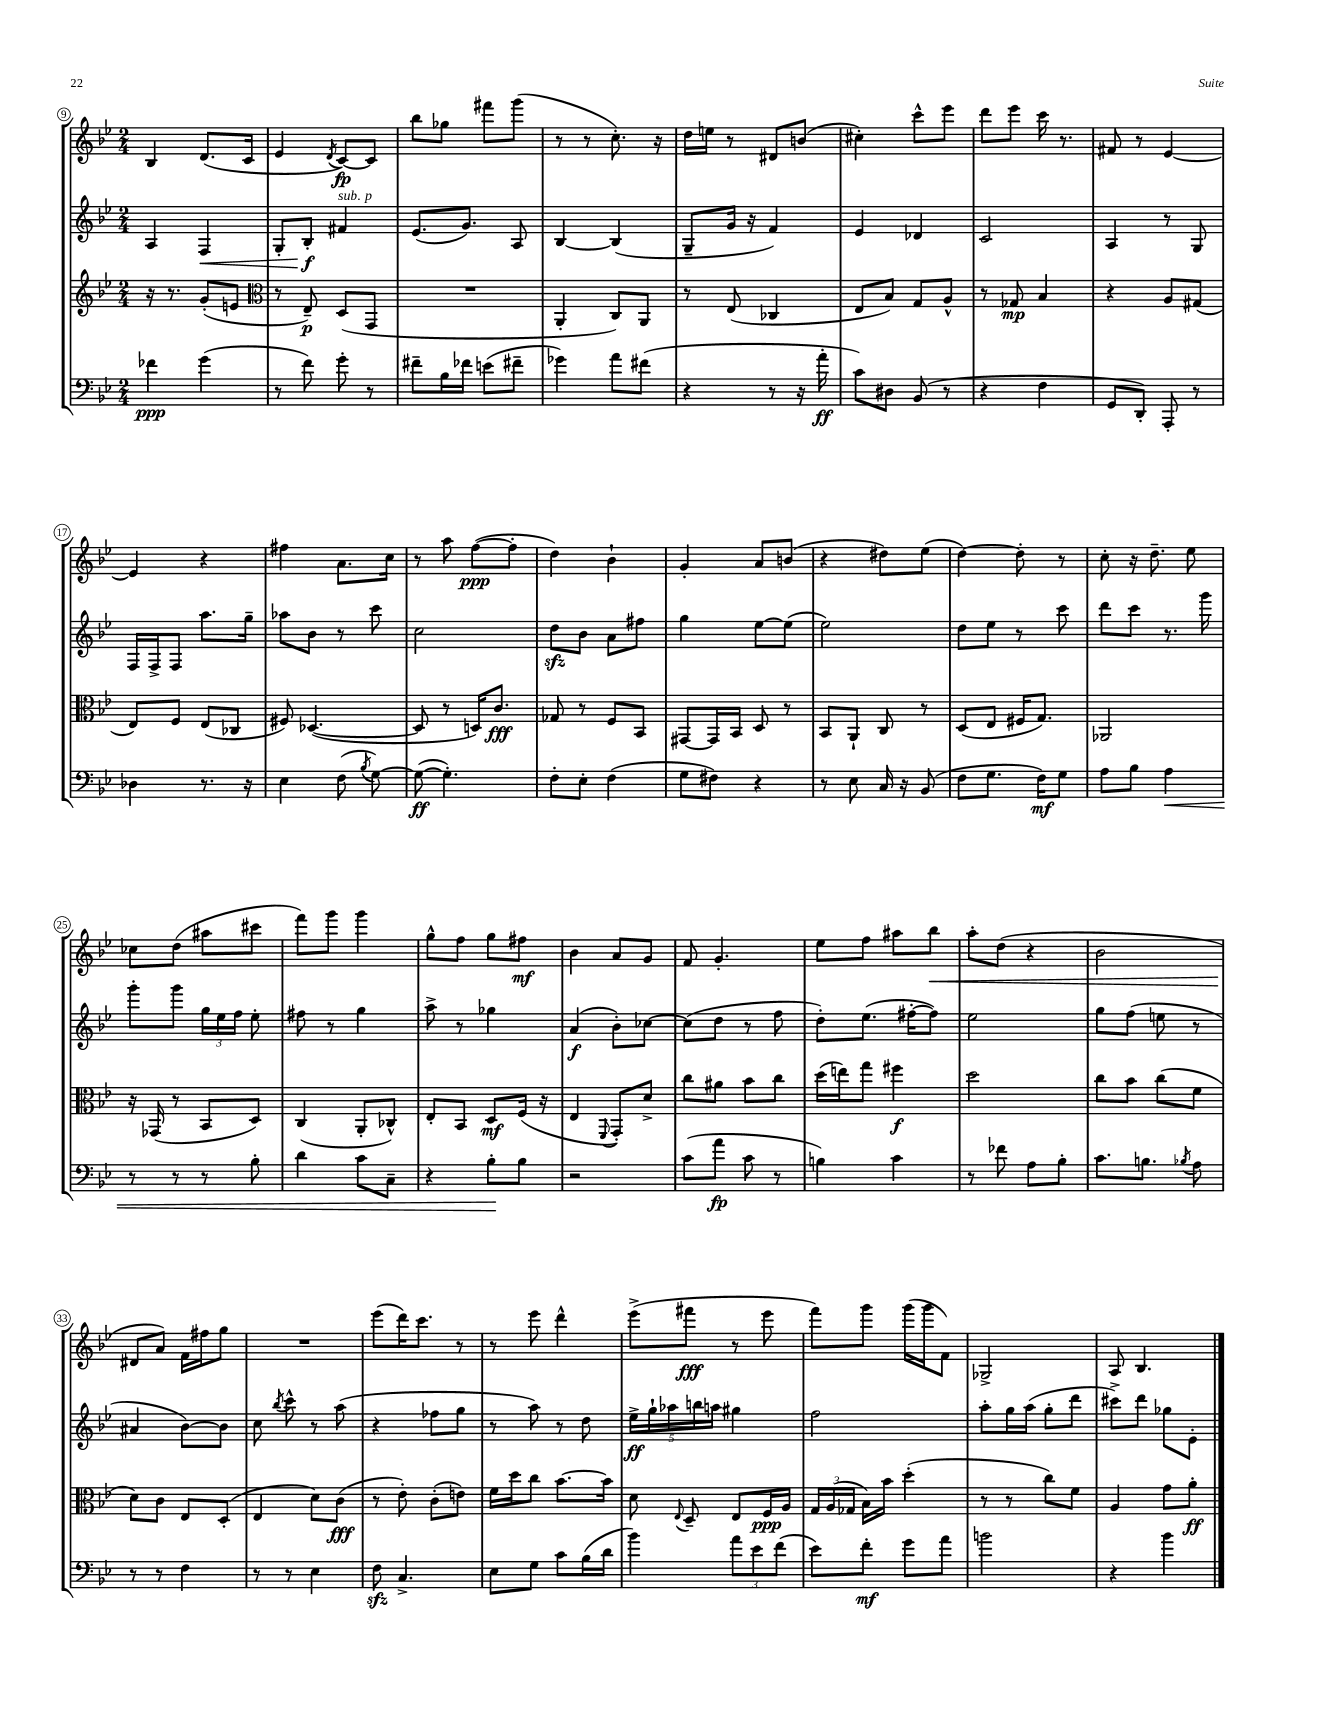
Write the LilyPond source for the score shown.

<<
\new StaffGroup <<
\new Staff = "s0" {
    \clef treble \key bes \major \numericTimeSignature \time 2/4
    \autoBeamOff bes4 d'8.[( c'16] |
    ees'4 \acciaccatura { d'8 } c'8[~\fp) c'8] |
    bes''8[ ges''8] fis'''8[ g'''8]( |
    r8 r8 c''8.-.) r16 |
    d''16[ e''16] r8 dis'8[ b'8]( |
    cis''4-.) c'''8[-^ ees'''8] |
    d'''8[ ees'''8] c'''16 r8. |
    fis'8 r8 ees'4~ |
    ees'4 r4 |
    fis''4 a'8.[ c''16] |
    r8 a''8 f''8[~\ppp( f''8]-. |
    d''4) bes'4-! |
    g'4-. a'8[ b'8]( |
    r4 dis''8[) ees''8]( |
    d''4~) d''8-. r8 |
    c''8-. r16 d''8.-- ees''8 |
    ces''8[ d''8]( ais''8[ cis'''8] |
    f'''8[) g'''8] g'''4 |
    g''8[-^ f''8] g''8[ fis''8]\mf |
    bes'4 a'8[ g'8] |
    f'8 g'4.-. |
    ees''8[ f''8] ais''8[ bes''8]\< |
    a''8[-. d''8]( r4 |
    bes'2 |
    dis'8[\! a'8]) f'16[ fis''16 g''8] |
    R2 |
    ees'''8[( d'''16) c'''8.] r8 |
    r8 ees'''8 d'''4-^ |
    ees'''8[->( fis'''8]\fff r8 ees'''8 |
    f'''8[) g'''8] g'''16[( g'''16 f'8]) |
    ges2-> |
    a8 bes4. \bar "|." |
}
\new Staff = "s1" {
    \clef treble \key bes \major \numericTimeSignature \time 2/4
    \autoBeamOff a4 f4\< |
    g8[-. bes8]-.\f\! fis'4^\markup { \italic "sub. p" } |
    ees'8.[( g'8.]) a8 |
    bes4~ bes4( |
    g8[-- g'16] r16 f'4) |
    ees'4 des'4 |
    c'2 |
    a4 r8 g8 |
    f16[ f16-> f8] a''8.[ g''16]-- |
    aes''8[ bes'8] r8 c'''8 |
    c''2 |
    d''8[\sfz bes'8] a'8[ fis''8] |
    g''4 ees''8[~ ees''8]( |
    ees''2) |
    d''8[ ees''8] r8 c'''8 |
    d'''8[ c'''8] r8. g'''16 |
    g'''8[-. g'''8] \tuplet 3/2 { g''16[ ees''16 f''16] } ees''8-. |
    fis''8 r8 g''4 |
    a''8-> r8 ges''4 |
    a'4\f( bes'8[-.) ces''8]~ |
    ces''8[( d''8] r8 f''8 |
    d''8[-.) ees''8.]( fis''16[~-. fis''8]) |
    ees''2 |
    g''8[ f''8]( e''8 r8 |
    ais'4 bes'8[~) bes'8] |
    c''8 \acciaccatura { bes''8 } c'''8-^ r8 a''8( |
    r4 fes''8[ g''8] |
    r8 a''8) r8 d''8 |
    \tuplet 5/4 { ees''16[->\ff g''16-! aes''16 b''16 a''16] } gis''4 |
    f''2 |
    a''8[-. g''16 a''16]( g''8[-. d'''8] |
    cis'''8[->) d'''8] ges''8[ ees'8]-. \bar "|." |
}
\new Staff = "s2" {
    \clef treble \key bes \major \numericTimeSignature \time 2/4
    \autoBeamOff r16 r8. g'8[-.( e'8] |
    \clef alto r8 ees8--\p) d8[( g,8] |
    R2 |
    a,4-. c8[) a,8] |
    r8 ees8( ces4 |
    ees8[ bes8]) g8[ a8]-^ |
    r8 ges8\mp bes4 |
    r4 a8[ gis8]( |
    ees8[) f8] ees8[( ces8] |
    fis8) des4.~( |
    des8 r8 d16[) c'8.]\fff |
    ges8 r8 f8[ bes,8] |
    gis,8[~ gis,16 bes,16] d8 r8 |
    bes,8[ a,8]-! c8 r8 |
    d8[( ees8] fis16[ g8.]) |
    aes,2 |
    r16 ges,16( r8 bes,8[ d8]) |
    c4( a,8[-. ces8]-^) |
    ees8[-. bes,8] d8[\mf f16]( r16 |
    ees4 \appoggiatura { f,8 } g,8[-.) d'8]-> |
    c''8[ ais'8] bes'8[ c''8] |
    d''16[( e''16) g''8] fis''4\f |
    d''2 |
    c''8[ bes'8] c''8[( f'8] |
    d'8[) c'8] ees8[ d8]-.( |
    ees4 d'8[) c'8]\fff( |
    r8 ees'8-.) c'8[-.( e'8]) |
    f'16[ d''16 c''8] bes'8.[~ bes'16] |
    d'8 \appoggiatura { ees8 } d8-- ees8[ f16\ppp a16] |
    \tuplet 3/2 { g16[ a16( ges16] } bes16[) bes'16] d''4-.( |
    r8 r8 c''8[) f'8] |
    a4 g'8[ a'8]-.\ff \bar "|." |
}
\new Staff = "s3" {
    \clef bass \key bes \major \numericTimeSignature \time 2/4
    \autoBeamOff fes'4\ppp g'4( |
    r8 f'8) g'8-. r8 |
    fis'8[-- bes16 fes'16] e'8[( fis'8]-- |
    ges'4) a'8[ fis'8]( |
    r4 r8 r16 a'16-.\ff |
    c'8[) dis8] bes,8( r8 |
    r4 f4 |
    g,8[ d,8]-.) a,,8-. r8 |
    des4 r8. r16 |
    ees4 f8( \acciaccatura { bes8 } g8~) |
    g8~\ff( g4.-.) |
    f8[-. ees8]-. f4( |
    g8[ fis8]) r4 |
    r8 ees8 c16 r16 bes,8( |
    f8[ g8.] f16[\mf) g8] |
    a8[ bes8] a4\< |
    r8 r8 r8 bes8-. |
    d'4 c'8[ c8]-- |
    r4 bes8[-.\! bes8] |
    r2 |
    c'8[( a'8]\fp c'8 r8 |
    b4) c'4 |
    r8 fes'8 a8[ bes8]-. |
    c'8.[ b8.] \acciaccatura { bes8 } a8 |
    r8 r8 f4 |
    r8 r8 ees4 |
    f8\sfz c4.-> |
    ees8[ g8] c'8[ bes16( d'16] |
    bes'4) \tuplet 3/2 { a'8[ ees'8 f'8]( } |
    ees'8[) f'8]-.\mf g'8[ a'8] |
    b'2 |
    r4 bes'4 \bar "|." |
}
>>
>>
\layout { \context { \Score currentBarNumber = #9 \override BarNumber.stencil = #(make-stencil-circler 0.1 0.3 ly:text-interface::print) } }
